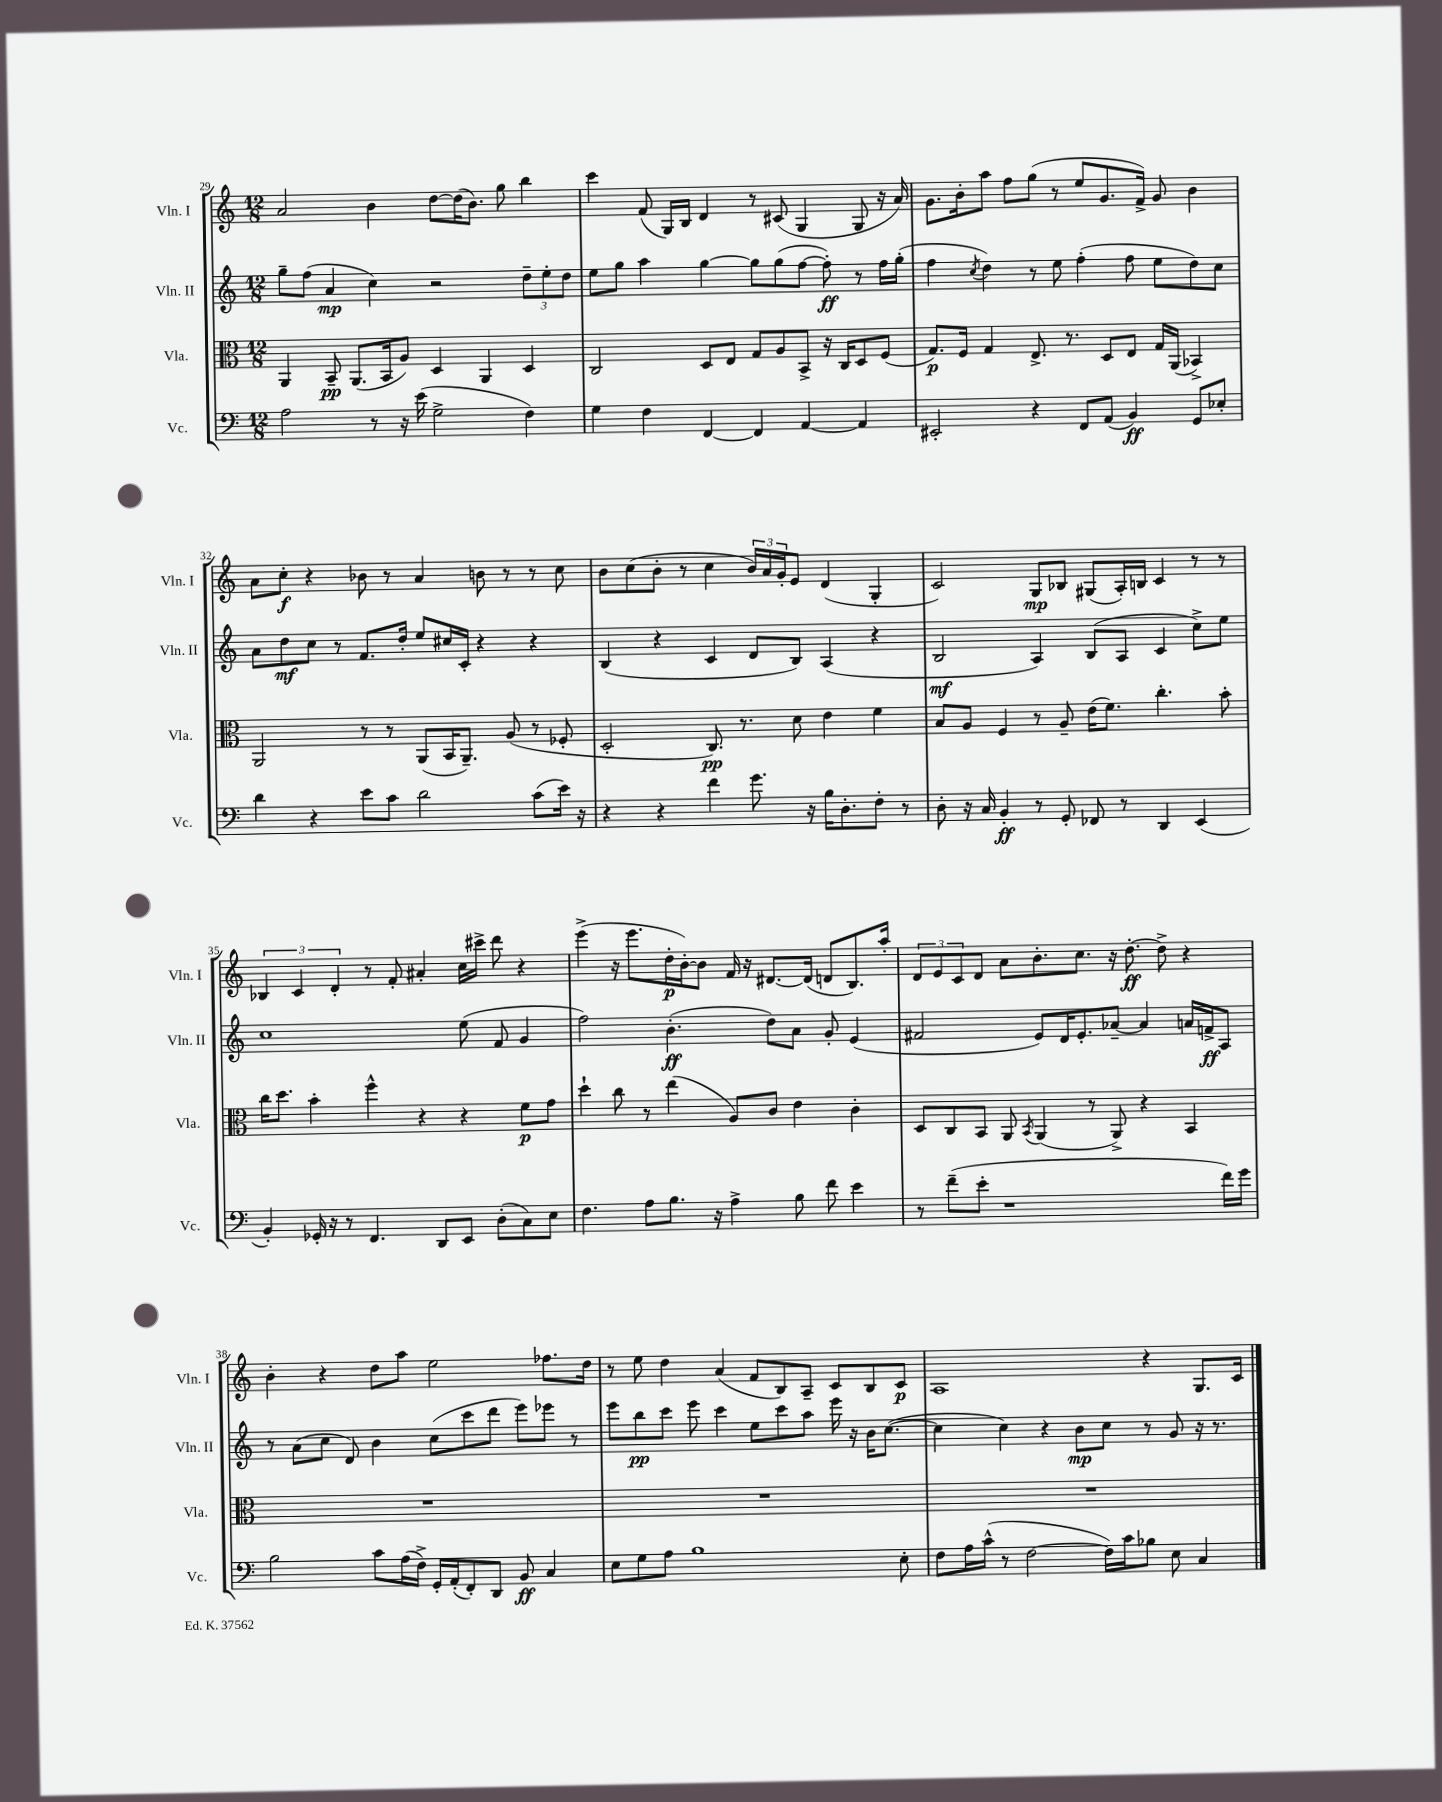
<<
\new StaffGroup <<
\new Staff = "s0" \with { instrumentName = "Vln. I" shortInstrumentName = "Vln. I" } {
    \clef treble \key c \major \numericTimeSignature \time 12/8
    a'2 b'4 d''8~ d''16( b'8.) g''8 b''4 |
    c'''4 f'8( g16) b16 d'4 r8 cis'8( g4 g8 r16 a'16) |
    g'8. b'16-. a''8 f''8 g''8( r8 e''8 g'8. f'16->) g'8 b'4 |
    a'8 c''8-.\f r4 bes'8 r8 a'4 b'8 r8 r8 c''8 |
    b'8 c''8( b'8-. r8 c''4 \tuplet 3/2 { b'16) a'16 g'16-. } e'8 d'4( g4-. |
    c'2) g8\mp bes8 gis8( a16-.) b16 c'4 r8 r8 |
    \tuplet 3/2 { bes4 c'4 d'4-. } r8 f'8-. ais'4-. c''16 cis'''16-> d'''8 r4 |
    e'''4->( r16 e'''8. d''16-.\p b'16~-.) b'8 f'16 r16 dis'8.~ dis'16( d'8 b8.) a''16-. |
    \tuplet 3/2 { d'8 e'8 c'8 } d'8 a'8 b'8.-. c''8. r16 d''8.~-.\ff d''8-> r4 |
    b'4-. r4 d''8 a''8 e''2 fes''8. d''16 |
    r8 e''8 d''4 a'4( f'8 b8) a8-- c'8 b8 c'8\p |
    a1 r4 g8. c'16 \bar "|." |
}
\new Staff = "s1" \with { instrumentName = "Vln. II" shortInstrumentName = "Vln. II" } {
    \clef treble \key c \major \numericTimeSignature \time 12/8
    g''8-- f''8( a'4\mp c''4) r2 \tuplet 3/2 { d''8-- e''8-. d''8 } |
    e''8 g''8 a''4 g''4~ g''8 g''8( f''8~ f''8-.\ff) r8 f''16 g''16-.( |
    f''4 \acciaccatura { c''8 } d''4) r8 e''8 f''4-.( f''8 e''8 d''8) c''8 |
    a'8 d''8\mf c''8 r8 f'8. d''16-. e''8 cis''16 c'16-. r4 r4 |
    b4( r4 c'4 d'8 b8) a4( r4 |
    b2\mf a4) b8( a8 c'4 c''8->) e''8 |
    c''1 e''8( f'8 g'4 |
    f''2) b'4.-.\ff( d''8) a'8 g'8-. e'4( |
    fis'2 e'8) d'16 e'8.-. aes'8~-- aes'4 a'16 f'16->\ff a8 |
    r8 a'8( c''8 d'8) b'4 c''8( c'''8 d'''8 e'''8) ees'''8 r8 |
    e'''8 b''8\pp c'''8 e'''8 c'''4 e''8 c'''8 a''8 e'''16 r16 b'16 c''8.~( |
    c''4 c''4) r4 b'8\mp c''8 r8 g'8 r16 r8. \bar "|." |
}
\new Staff = "s2" \with { instrumentName = "Vla." shortInstrumentName = "Vla." } {
    \clef alto \key c \major \numericTimeSignature \time 12/8
    a,4 b,8--\pp a,8.( b,16 a8) d4 a,4 d4 |
    c2 d8 e8 g8 a8 b,8-> r16 c16 d8 f8( |
    g8.\p) f16 g4 e8.-> r8. d8 e8 g16 a,16( bes,4->) |
    a,2 r8 r8 a,8( b,16 a,8.--) a8( r8 fes8-. |
    d2-. c8.\pp) r8. d'8 e'4 f'4 |
    b8 a8 f4 r8 a8-- e'16( f'8.) c''4.-. b'8-. |
    c''16 d''8. b'4-. f''4-^ r4 r4 f'8\p g'8 |
    d''4-! c''8 r8 e''4( a8) c'8 e'4 c'4-. |
    d8 c8 b,8 a,8 \acciaccatura { b,8 } a,4( r8 a,8->) r4 b,4 |
    R1. |
    R1. |
    R1. \bar "|." |
}
\new Staff = "s3" \with { instrumentName = "Vc." shortInstrumentName = "Vc." } {
    \clef bass \key c \major \numericTimeSignature \time 12/8
    a2 r8 r16 e'16( g2-> f4) |
    g4 f4 f,4~ f,4 a,4~ a,4 |
    eis,2-. r4 f,8 a,8( b,4\ff) g,8 ees8-. |
    d'4 r4 e'8 c'8 d'2 c'8( e'16) r16 |
    r4 r4 f'4 g'8. r16 b16 d8.-. f8-. r8 |
    d8-. r16 c16 b,4-.\ff r8 g,8-. fes,8 r8 d,4 e,4( |
    b,4-.) ges,16-. r16 r8 f,4. d,8 e,8 d8-.( c8) e8 |
    f4. a8 b8. r16 a4-> b8 f'8 e'4 |
    r8 f'8--( e'8-. r1 f'16) g'16 |
    b2 c'8 a16( f16->) g,16-. a,16-.( f,8-.) d,8 b,8\ff c4 |
    e8 g8 a8 b1 e8-. |
    f8 a16 c'16-^( r8 f2~ f16) c'16 bes8 e8 c4 \bar "|." |
}
>>
>>
\layout { \context { \Score currentBarNumber = #29 } }
